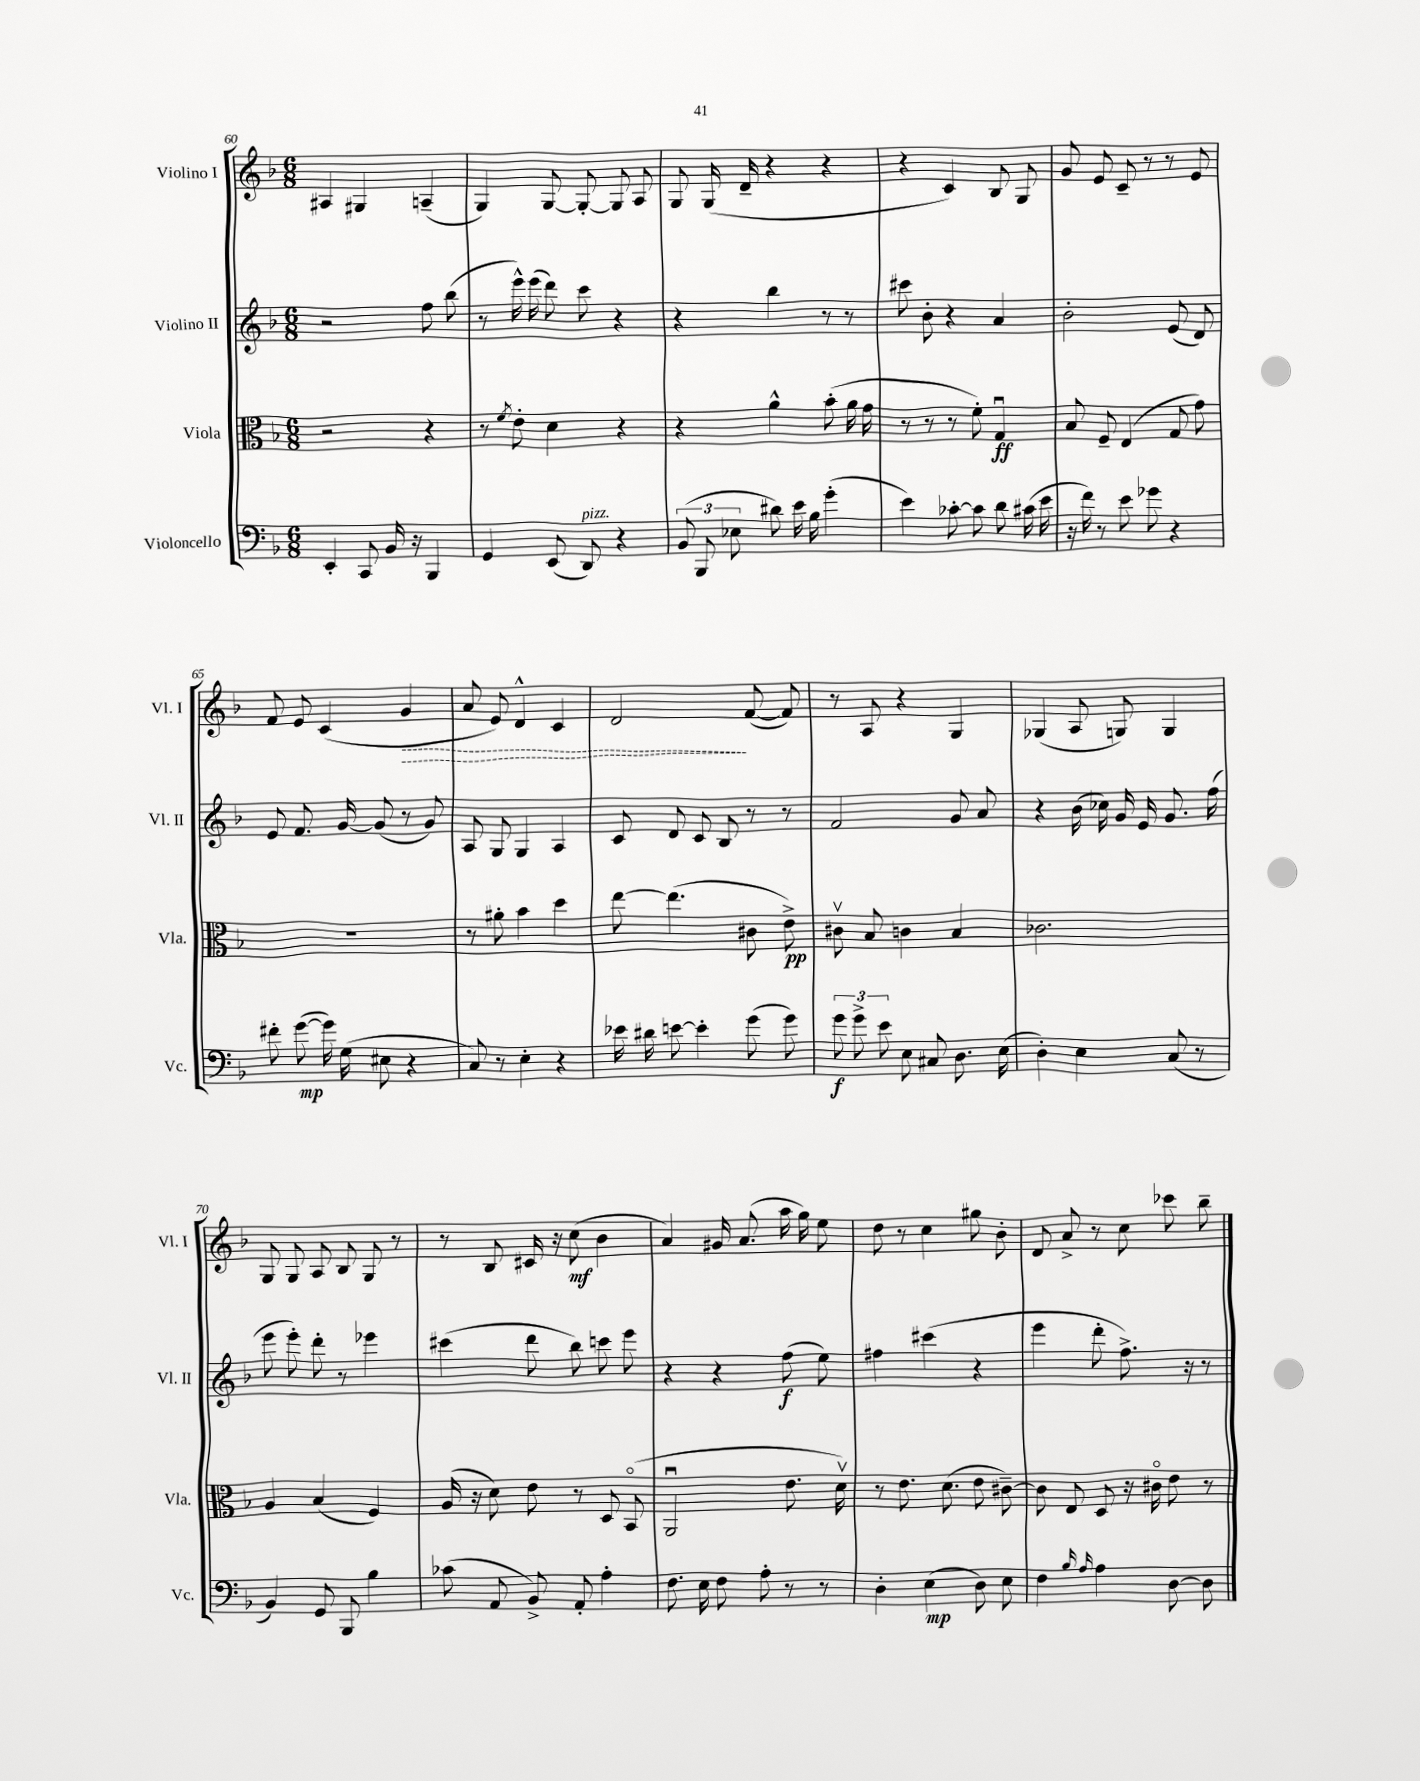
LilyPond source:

<<
\new StaffGroup <<
\new Staff = "s0" \with { instrumentName = "Violino I" shortInstrumentName = "Vl. I" } {
    \clef treble \key f \major \numericTimeSignature \time 6/8
    \autoBeamOff ais4 gis4 a4--( |
    g4) g8~ g8~-. g8 a8 |
    g8 g16( d'16-- r4 r4 |
    r4 c'4) bes8 g8 |
    g'8 e'8 c'8-- r8 r8 e'8 |
    f'8 e'8 c'4( \once \override Hairpin.style = #'dashed-line g'4\> |
    a'8 e'8) d'4-^ c'4 |
    d'2\! f'8~( f'8) |
    r8 a8 r4 g4 |
    ges4( a8 g8) g4 |
    g8 g8 a8 bes8 g8 r8 |
    r8 bes8 cis'16 r16 c''8\mf( bes'4 |
    a'4) gis'16 a'8.( a''16 g''16) e''8 |
    d''8 r8 c''4 gis''8 bes'8-. |
    d'8 a'8-> r8 c''8 ces'''8 bes''8-- \bar "|." |
}
\new Staff = "s1" \with { instrumentName = "Violino II" shortInstrumentName = "Vl. II" } {
    \clef treble \key f \major \numericTimeSignature \time 6/8
    \autoBeamOff r2 f''8 bes''8( |
    r8 e'''16-^) e'''16( d'''8) c'''8 r4 |
    r4 bes''4 r8 r8 |
    cis'''8 bes'8-. r4 a'4 |
    bes'2-. e'8( d'8) |
    e'8 f'8. g'16~ g'8( r8 g'8) |
    a8 g8 g4 a4 |
    c'8 d'8 c'8 bes8 r8 r8 |
    f'2 g'8 a'8 |
    r4 bes'16( ces''16) g'16 e'16 g'8. f''16( |
    e'''8 e'''8-.) d'''8-. r8 ees'''4 |
    cis'''4( d'''8 bes''8) c'''8 e'''8 |
    r4 r4 f''8\f( e''8) |
    fis''4 cis'''4( r4 |
    e'''4 d'''8-. f''8.->) r16 r8 \bar "|." |
}
\new Staff = "s2" \with { instrumentName = "Viola" shortInstrumentName = "Vla." } {
    \clef alto \key f \major \numericTimeSignature \time 6/8
    \autoBeamOff r2 r4 |
    r8 \acciaccatura { f'8 } e'8-. d'4 r4 |
    r4 a'4-^ bes'8-.( a'16 g'16 |
    r8 r8 r8 f'8-.) g4\downbow\ff |
    bes8 f8-- e4( g8 g'8) |
    R2. |
    r8 ais'8-. bes'4 d''4 |
    e''8~ e''4.( cis'8 e'8->\pp) |
    cis'8\upbow bes8 c'4 bes4 |
    ces'2. |
    a4 bes4( f4) |
    a16( r16 d'8) e'8 r8 d8 bes,8\flageolet( |
    a,2\downbow e'8. d'16\upbow) |
    r8 e'8. d'8.( e'8 cis'8~--) |
    cis'8 e8 d8 r16 cis'16\flageolet e'8 r8 \bar "|." |
}
\new Staff = "s3" \with { instrumentName = "Violoncello" shortInstrumentName = "Vc." } {
    \clef bass \key f \major \numericTimeSignature \time 6/8
    \autoBeamOff e,4-. c,8 bes,16 r16 bes,,4 |
    g,4 e,8( d,8^\markup { \italic "pizz." }) r4 |
    \tuplet 3/2 { bes,8( bes,,8 ees8 } dis'8) e'16 bes16 g'4-.( |
    e'4) ces'8~-. ces'8 d'8 cis'16( e'16 |
    r16 f'16) r8 e'8 ges'8 r4 |
    fis'8-. g'8~\mp( g'16) g16( eis8 r4 |
    c8) r8 e4-. r4 |
    ees'16 dis'16 e'8~ e'4-. g'8( g'8) |
    \tuplet 3/2 { g'8\f g'8-> e'8 } e8 cis8 d8. e16( |
    d4-.) e4 c8( r8 |
    bes,4) g,8 bes,,8 bes4 |
    ces'8( a,8 bes,8->) a,8-. a4-. |
    f8. e16 f8 a8-. r8 r8 |
    d4-. e4\mp( d8) e8 |
    f4 \grace { bes16 a16 } a4 d8~ d8 \bar "|." |
}
>>
>>
\layout { \context { \Score currentBarNumber = #60 } }
